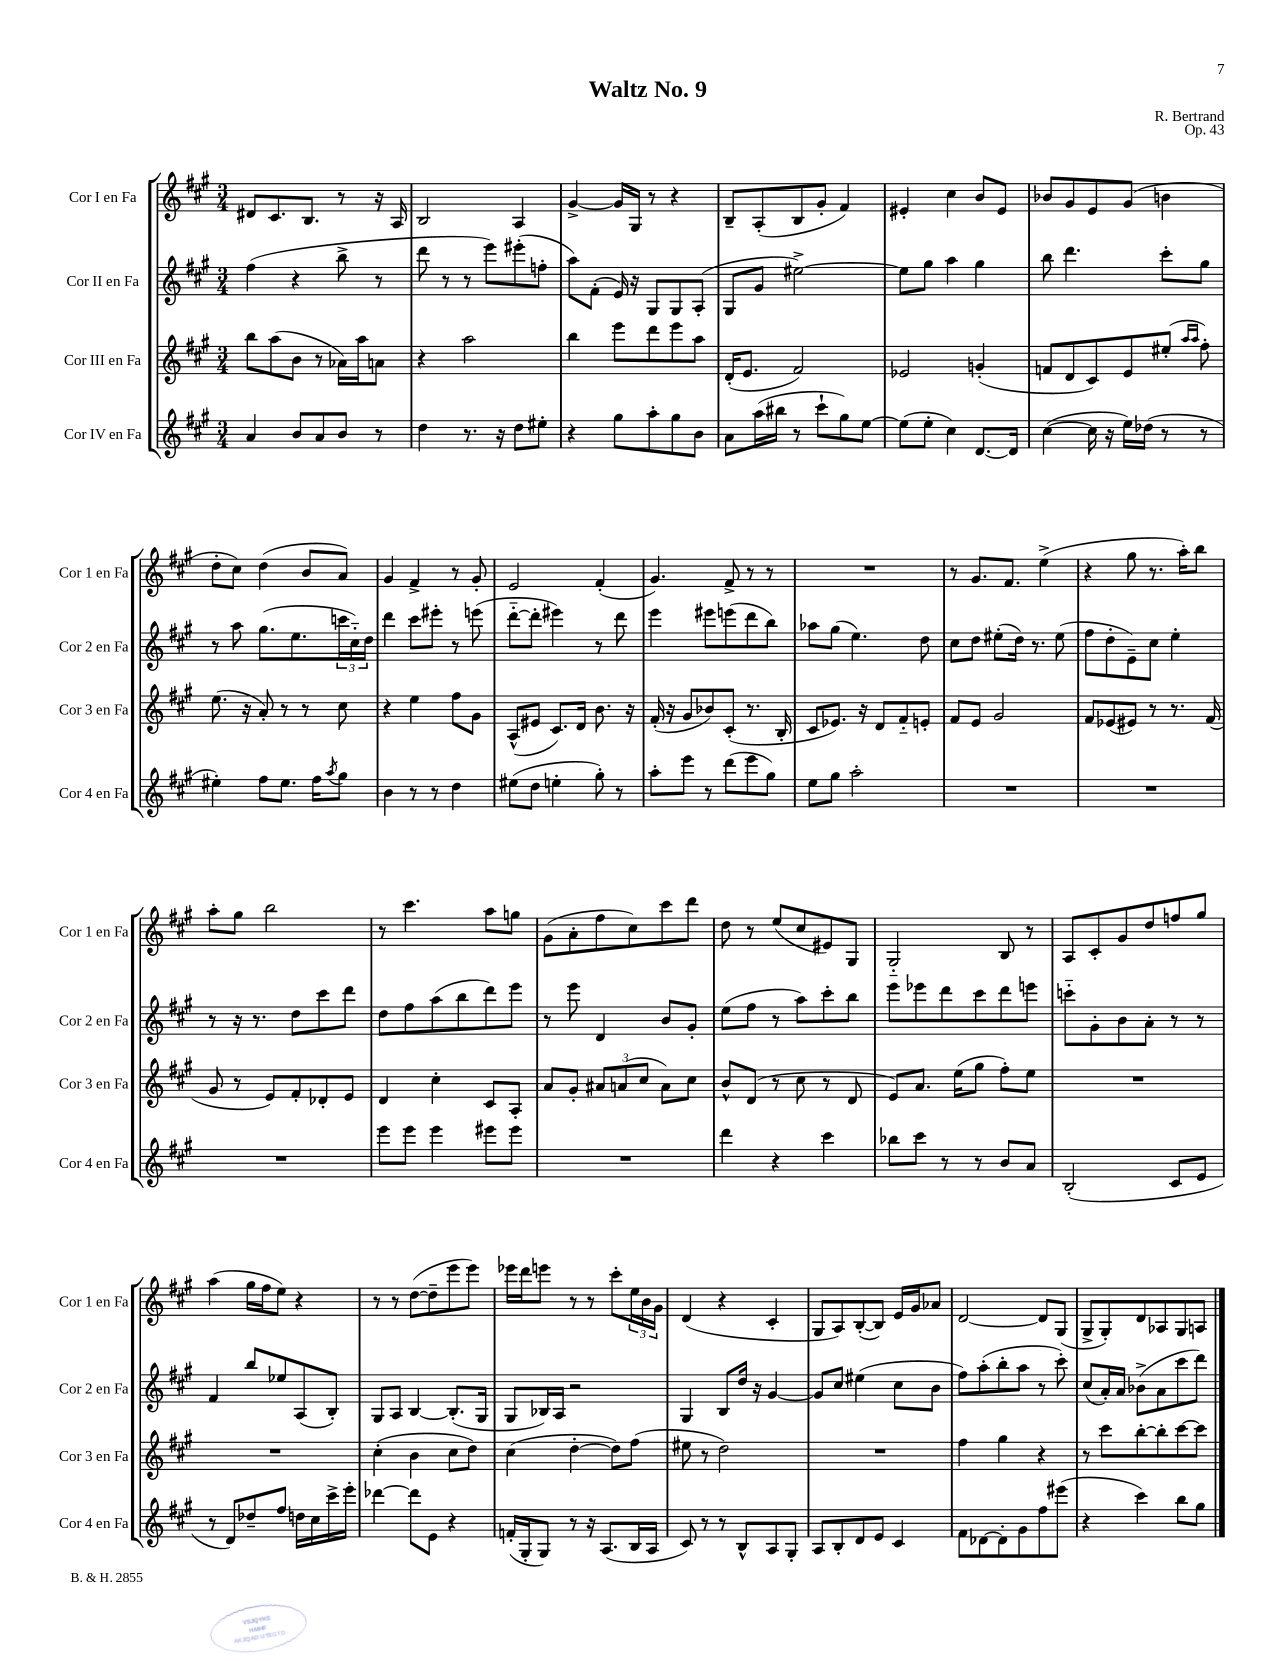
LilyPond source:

\header { title = "Waltz No. 9" composer = "R. Bertrand" opus = "Op. 43" }
<<
\new StaffGroup <<
\new Staff = "s0" \with { instrumentName = "Cor I en Fa" shortInstrumentName = "Cor 1 en Fa" } {
    \clef treble \key a \major \numericTimeSignature \time 3/4
    dis'8 cis'8. b8. r8 r16 a16 |
    b2 a4 |
    gis'4~-> gis'16 gis16 r8 r4 |
    b8-- a8-.( b8 gis'8-. fis'4) |
    eis'4-. cis''4 b'8 eis'8 |
    bes'8 gis'8 e'8 gis'8( b'4 |
    d''8-. cis''8) d''4( b'8 a'8) |
    gis'4 fis'4-> r8 gis'8-. |
    e'2 fis'4-.( |
    gis'4.) fis'8-> r8 r8 |
    R2. |
    r8 gis'8. fis'8. e''4->( |
    r4 gis''8 r8. a''16-.) b''8 |
    a''8-. gis''8 b''2 |
    r8 cis'''4. a''8 g''8 |
    gis'8( a'8-. fis''8 cis''8) cis'''8 d'''8 |
    d''8 r8 e''8( cis''8 eis'8) gis8 |
    gis2-_ b8 r8 |
    a8 cis'8-. gis'8 d''8 f''8 gis''8 |
    a''4( gis''16 fis''16 e''8) r4 |
    r8 r8 d''8~( d''8-- e'''8 e'''8) |
    ees'''16 d'''16 e'''8 r8 r8 cis'''8-. \tuplet 3/2 { e''16 b'16 gis'16 } |
    d'4( r4 cis'4-. |
    gis8 a8) b8~-.( b8) e'16 gis'16 aes'8 |
    d'2~ d'8 gis8( |
    gis8-> gis8-.) d'8 aes8 gis8 a8 \bar "|." |
}
\new Staff = "s1" \with { instrumentName = "Cor II en Fa" shortInstrumentName = "Cor 2 en Fa" } {
    \clef treble \key a \major \numericTimeSignature \time 3/4
    fis''4( r4 b''8-> r8 |
    d'''8 r8 r8 e'''8) eis'''8-.( f''8-. |
    a''8) fis'8-.( e'16) r16 gis8 gis8 a8-.( |
    gis8 gis'8 eis''2~->) |
    eis''8 gis''8 a''4 gis''4 |
    b''8 d'''4. cis'''8-. gis''8 |
    r8 a''8 gis''8.( e''8. \tuplet 3/2 { c'''16 cis''16-_) d''16 } |
    d'''4 cis'''8 eis'''8-. r8 e'''8( |
    d'''8~-_ d'''8-. eis'''4) r8 d'''8 |
    e'''4 eis'''8 e'''8( d'''8 b''8) |
    aes''8 gis''8( e''4.) d''8 |
    cis''8 d''8 eis''8-.( d''16) r8. eis''8( |
    fis''8 d''8-. e'8--) cis''8 e''4-. |
    r8 r16 r8. d''8 cis'''8 d'''8 |
    d''8 fis''8 a''8( b''8 d'''8) e'''8 |
    r8 e'''8 d'4 b'8 gis'8-. |
    e''8( fis''8 r8 a''8) cis'''8-. b''8 |
    e'''8 ees'''8 d'''8 cis'''8 d'''8 e'''8 |
    c'''8-_ gis'8-. b'8 a'8-. r8 r8 |
    fis'4 b''8 ees''8 a8( b8-.) |
    gis8 a8 b4~ b8.-.( gis16 |
    gis8 bes16) a16 r2 |
    gis4 b8 d''16 r16 gis'4~ |
    gis'8 cis''8 eis''4( cis''8 b'8 |
    fis''8) a''8-.( b''8-. a''8 r8 cis'''8-.) |
    cis''8( a'16-.) a'16 bes'8->( a'8 cis'''8 d'''8) \bar "|." |
}
\new Staff = "s2" \with { instrumentName = "Cor III en Fa" shortInstrumentName = "Cor 3 en Fa" } {
    \clef treble \key a \major \numericTimeSignature \time 3/4
    b''8 a''8( b'8 r8 aes'16) a''16 a'8 |
    r4 a''2 |
    b''4 e'''8 d'''8 e'''8 a''8 |
    d'16-.( e'8. fis'2) |
    ees'2 g'4-.( |
    f'8 d'8 cis'8) e'8 eis''8-.( \grace { a''16 a''16 } fis''8-.) |
    e''8.( r16 a'8-.) r8 r8 cis''8 |
    r4 e''4 fis''8 gis'8 |
    a8-^( eis'8 cis'8.) d'16 b'8. r16 |
    fis'16-.( r16 gis'8 bes'8) cis'8-.( r8. b16-. |
    cis'8 ees'8.) r16 d'8 fis'8-_ e'8-. |
    fis'8 e'8 gis'2 |
    fis'8 ees'8( eis'8) r8 r8. fis'16( |
    gis'8 r8 e'8) fis'8-. des'8-. e'8 |
    d'4 cis''4-. cis'8 a8-. |
    a'8 gis'8-. \tuplet 3/2 { ais'8 a'8( cis''8 } a'8) cis''8 |
    b'8-^ d'8( r8 cis''8 r8 d'8 |
    e'8) a'8. e''16( gis''8 fis''8-.) e''8 |
    R2. |
    R2. |
    cis''4-.( b'4 cis''8 d''8) |
    cis''4( d''4~-. d''8) fis''8( |
    eis''8 r8 d''2) |
    R2. |
    fis''4 gis''4 r4 |
    r8 cis'''8 b''8~-. b''8-. cis'''8~ cis'''8 \bar "|." |
}
\new Staff = "s3" \with { instrumentName = "Cor IV en Fa" shortInstrumentName = "Cor 4 en Fa" } {
    \clef treble \key a \major \numericTimeSignature \time 3/4
    a'4 b'8 a'8 b'8 r8 |
    d''4 r8. r16 d''8 eis''8-. |
    r4 gis''8 a''8-. gis''8 b'8 |
    a'8 a''16( bis''16 r8 cis'''8-! gis''8) e''8~ |
    e''8( e''8-. cis''4) d'8.~ d'16 |
    cis''4~( cis''16 r16 e''16) des''16( r8 r8 |
    eis''4-.) fis''8 eis''8. fis''16 \acciaccatura { a''8 } gis''8 |
    b'4 r8 r8 d''4 |
    eis''8( d''8 e''4-. gis''8-.) r8 |
    a''8-. e'''8 r8 d'''8( e'''8 gis''8) |
    e''8 gis''8 a''2-. |
    R2. |
    R2. |
    R2. |
    e'''8 e'''8 e'''4 eis'''8 eis'''8 |
    R2. |
    d'''4 r4 cis'''4 |
    bes''8 cis'''8 r8 r8 b'8 a'8 |
    b2-.( cis'8 e'8 |
    r8 d'8) des''8-- fis''8 d''16 cis''16 cis'''16-> e'''16-. |
    des'''4~ des'''8 e'8 r4 |
    f'16-.( gis16-. gis8) r8 r16 a8.( b16 a16 |
    cis'8) r8 r8 b8-^ a8 gis8-. |
    a8 b8-. d'8 e'8 cis'4 |
    fis'8 des'8~ des'8-. gis'8 fis''8 eis'''8( |
    r4 cis'''4) b''8 gis''8 \bar "|." |
}
>>
>>
\layout { \context { \Score \remove "Bar_number_engraver" } }
